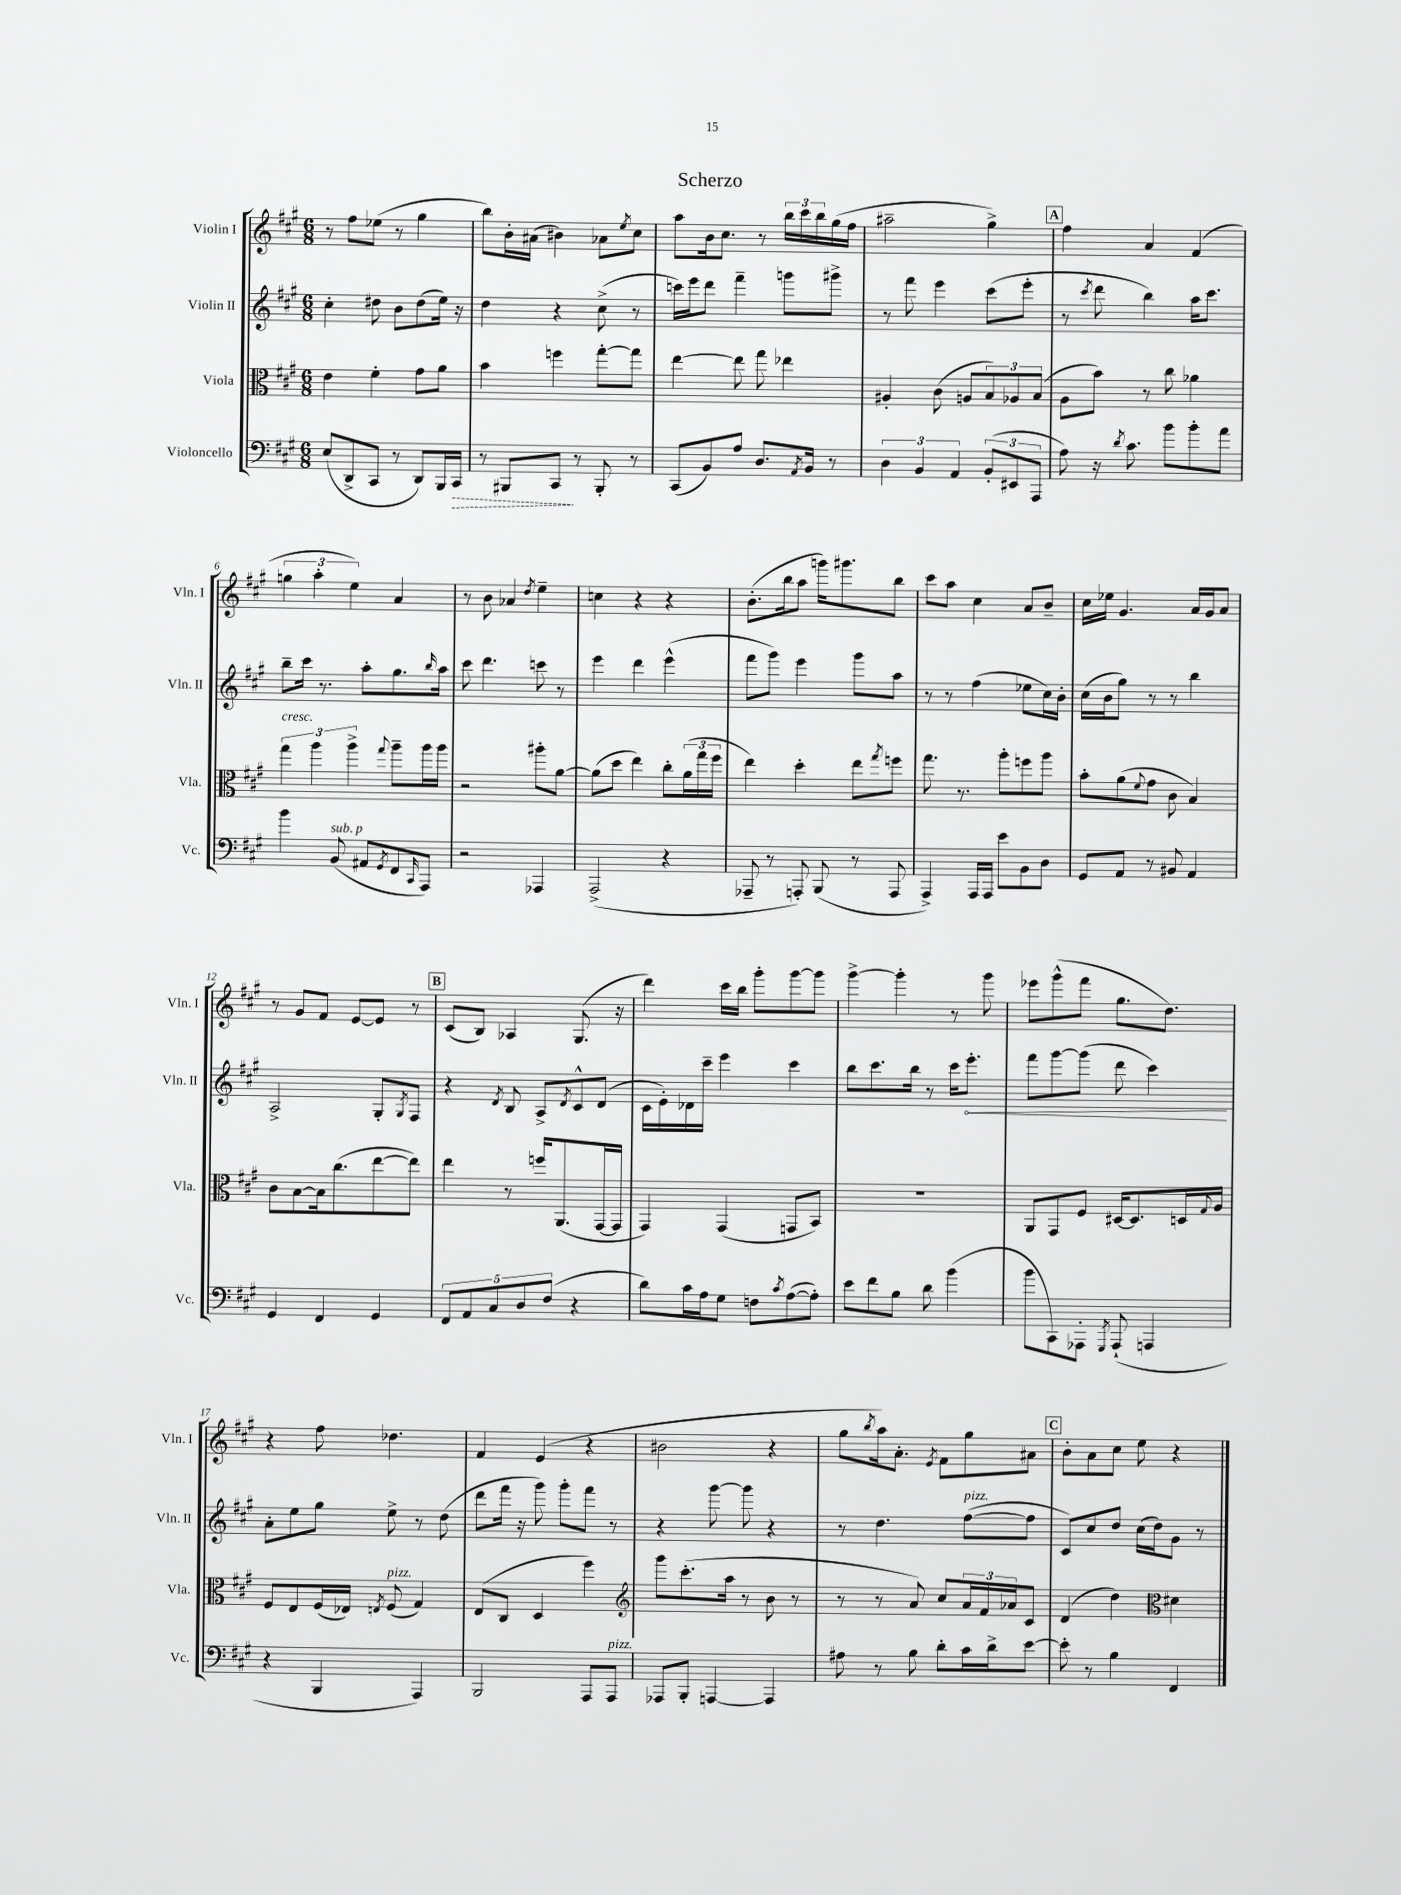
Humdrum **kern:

**kern	**kern	**kern	**kern
*staff4	*staff3	*staff2	*staff1
*clefF4	*clefC3	*clefG2	*clefG2
*k[f#c#g#]	*k[f#c#g#]	*k[f#c#g#]	*k[f#c#g#]
*M6/8	*M6/8	*M6/8	*M6/8
(8E	4e	4cc#'	8r
8DD^	.	.	8ff#
8CC#	4f#'	8dd#	(8ee-
8r	.	8b	8r
8DD)	8g#	(8dd#	4gg#
16BBB	8a	16ee)	.
16CC#	.	16r	.
=	=	=	=
8r	4b	4dd	8bb)
8BBB#	.	.	16b'
.	.	.	(16a#
8CC#	4ff	4r	4b#)
8r	.	.	.
8BBB#'	[8gg#'	(8cc#^	8a-
.	.	.	8qee
8r	8gg#]	8r	8cc#
=	=	=	=
(8CC#	[4ee	16ccc)	8aa
.	.	16eee	.
8BB)	.	8ddd	16b
.	.	.	8.cc#
8A	8ee]	4fff#~	.
8.D	8gg#	.	8r
.	4ee-	8ggg	24bb
.	.	.	24ccc#
8qAA	.	.	.
16BB	.	.	.
.	.	.	24bb
8r	.	8ggg#^	(16gg#
.	.	.	16ff#
=	=	=	=
6D	4A#'	8r	2aa#~
.	.	8fff#	.
6BB	.	.	.
.	(8c#	4eee	.
6AA	.	.	.
.	8A	.	.
(12BB'	12B)	(8ccc#	4gg#^)
12EE#	12A-	.	.
.	.	8eee'	.
12AAA	(12B	.	.
=	=	=	=
8A)	8A	8r	4ff#
.	.	8qccc#	.
16r	8b)	8ddd	.
8qd	.	.	.
8.c#	.	.	.
.	8r	4bb)	4a
8b	8cc#	.	.
8b'	4a-	16aa	(4f#
.	.	8.ccc#	.
8a	.	.	.
=	=	=	=
4b	6gg#	8bb~	6gg
.	.	16ccc#	.
.	6aa	.	6aa'
.	.	8.r	.
(8BB	.	.	.
.	6aa^	.	6ee)
8AA#	.	8aa'	.
8qGG#	8qqgg#	.	.
8FF#	8aa~	8.gg#	4a
16qqCC#	.	.	.
8AAA)	16aa	.	.
.	.	16qqbb	.
.	16aa	16aa	.
=	=	=	=
2r	2r	8ccc#	8r
.	.	4.ddd	8b
.	.	.	4a-
.	.	.	8qdd
4AAA-	8aa#'	8ccc	4ee~
.	[8a	8r	.
=	=	=	=
(2AAA^	(8a]	4eee	4cc
.	8dd	.	.
.	4ee)	4ddd	4r
4r	8cc#'	(4eee^^	4r
.	(24a	.	.
.	24gg#	.	.
.	24ff#	.	.
=	=	=	=
8AAA-~	4ee)	8fff#	(8.b'
8r	.	8ggg#)	.
.	.	.	16bb
8AAA')	4dd'	4eee	8aa
(8BBB	.	.	16ggg)
.	.	.	8.ggg#
8r	8ee	8ggg#	.
.	8qgg#	.	.
8AAA	8ff	8aa	8bb
=	=	=	=
4AAA^)	8.gg#	8r	8ccc#
.	.	8r	8aa
.	8.r	.	.
16AAA	.	(4ff#	4cc#
16AAA	.	.	.
8e	8aa'	.	.
8BB	8ff	8ee-	8a
8D	8aa	16cc#)	8b~
.	.	16b'	.
=	=	=	=
8GG#	8b'	(16cc#	16cc#
.	.	16b	16ee-
8AA	(8a	8gg#)	4.g#
.	8qqf#	.	.
8r	8g#	8r	.
8BB#	8c#	8r	.
4AA	4B)	4bb	16a
.	.	.	16g#
.	.	.	8a
=	=	=	=
4GG#	8c#	2A^	8r
.	[8B	.	8g#
4FF#	16B]	.	8f#
.	(8.cc#	.	.
.	.	.	[8e
4GG#	[8ee	8G#'	8e]
.	.	8qG#	.
.	8ee])	8F#	8r
=	=	=	=
10FF#	4ee	4r	(8c#
10AA	.	.	.
.	.	.	8B)
10C#	.	.	.
.	.	8qd	.
.	8r	8B	4A-
10D	.	.	.
.	16ff	8A^	.
(10F#	.	.	.
.	(8.AA	.	.
.	.	8qd	.
4r	.	8c#^^	(8.G#
.	[16GG#	(8d	.
.	16GG#]	.	16r
=	=	=	=
8d)	4GG#)	16c#	4ddd)
.	.	16e')	.
16c#	.	16d-	.
16A	.	16ccc#~	.
8G#	(4GG#	4eee	16ccc#
.	.	.	16bb
8F	.	.	8ggg#'
8qc#	.	.	.
([8A	8GG	4ccc#	[8ggg#
8A'])	8BB)	.	8ggg#]
=	=	=	=
8e	2.r	8bb	[4ggg#^
8f#	.	8.ccc#	.
8B	.	.	4ggg#']
.	.	16bb	.
8d	.	8r	.
(4b	.	16ccc#	8r
.	.	8.eee'	.
.	.	.	8ggg#
=	=	=	=
8b	8AA	8fff#	8eee-
8CC#)	8GG#	[8ggg#	(8ggg#^^
8AAA-'	8F#	(8ggg#]	8fff#
8qGGG#	.	.	.
(8AAA-`	[16D#	8ddd	8.gg#
.	8.D#]	.	.
4AAA	.	4ccc#)	.
.	.	.	8.dd)
.	16D	.	.
.	8qqG#	.	.
.	16A	.	.
=	=	=	=
4r	8F#	8a'	4r
.	8E	8ee	.
4BBB	(16F#	8gg#	8ff#
.	16E-)	.	.
.	8qE	.	.
.	(8F#	8ee^	4.dd-
4AAA)	4G#)	8r	.
.	.	(8dd	.
=	=	=	=
2BBB	(8E	8ddd	4f#
.	8C#	16fff#	.
.	.	16r	.
.	4D	8ggg#)	(4e
.	.	8ggg#'	.
8AAA	4ff#)	8fff#	4r
8AAA	.	8r	.
=	=	=	=
*	*clefG2	*	*
8AAA-	8ggg#	4r	2b#
8BBB'	(8.ccc#'	.	.
[4AAA	.	[8ggg#	.
.	16aa	.	.
.	8r	8ggg#]	.
4AAA]	8b	4r	4r
.	8r	.	.
=	=	=	=
8A#	8r	8r	8gg#
.	.	.	8qbb
8r	8r	4.dd	16aa)
.	.	.	8.a'
8B	8a)	.	.
.	.	.	8qe
8d'	8cc#	.	8f#
16c#	24a	([8ff#	8gg#
.	24f#	.	.
16d^	.	.	.
.	24a-	.	.
[8e	8c#	8ff#]	8a#
=	=	=	=
8e']	(4d	8c#)	8b'
8r	.	8cc#	8a
4B	4dd)	8dd	8cc#
.	.	(16cc#	8ee
.	.	16dd)	.
*	*clefC3	*	*
4FF#	4d#	8g#	4r
.	.	8r	.
==	==	==	==
*-	*-	*-	*-
